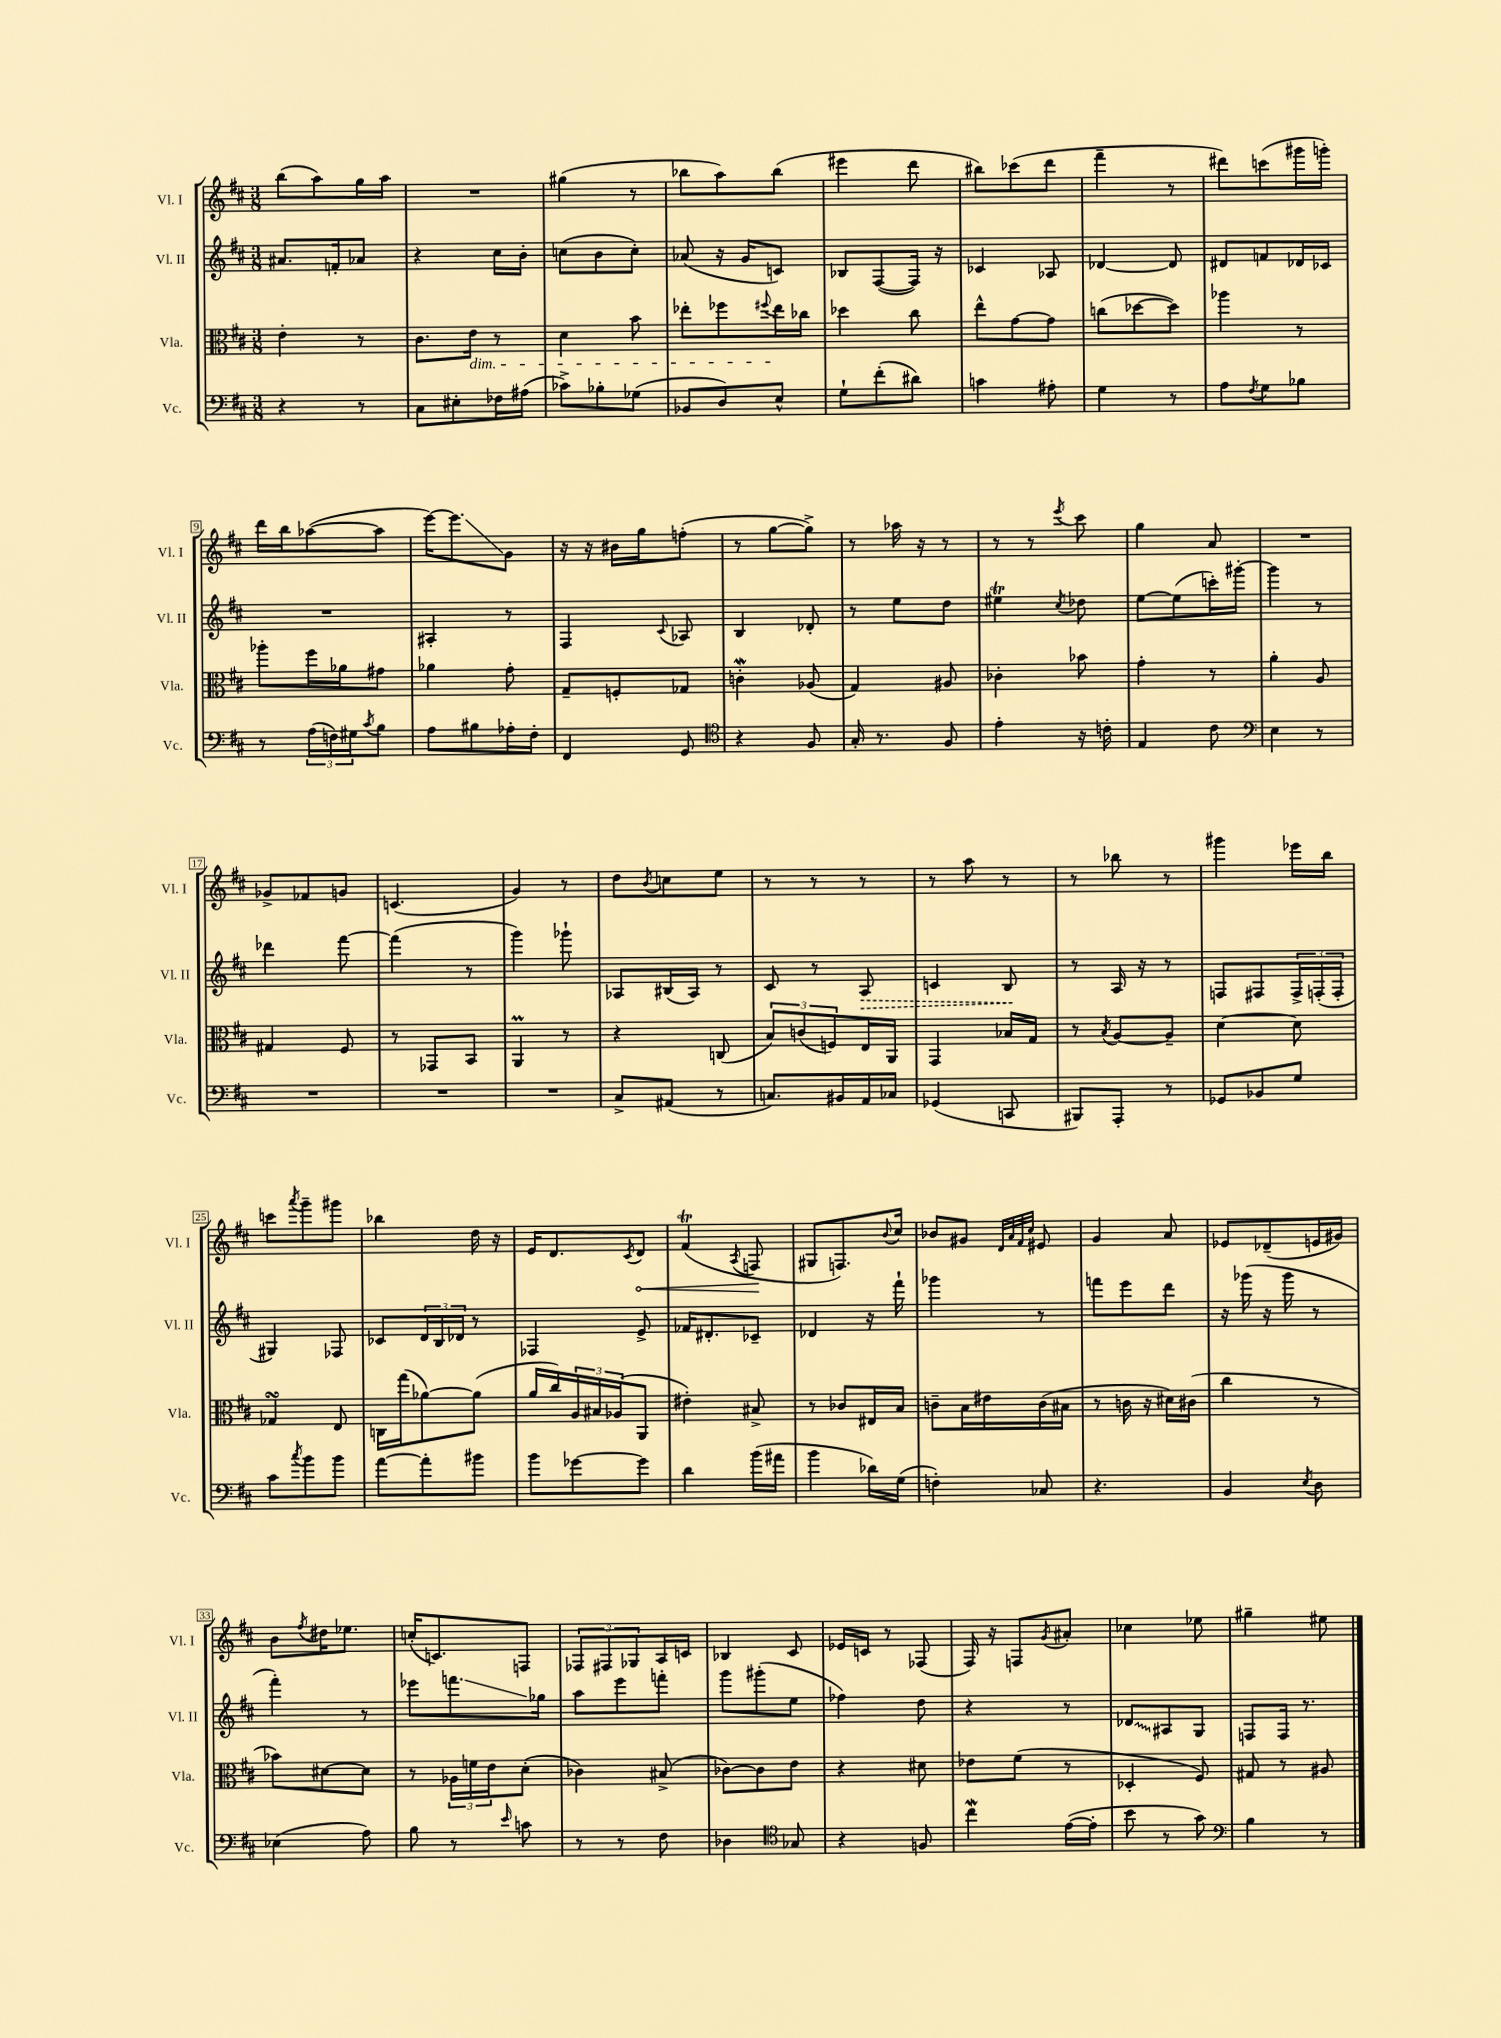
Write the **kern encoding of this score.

**kern	**kern	**kern	**kern
*staff4	*staff3	*staff2	*staff1
*clefF4	*clefC3	*clefG2	*clefG2
*k[f#c#]	*k[f#c#]	*k[f#c#]	*k[f#c#]
*M3/8	*M3/8	*M3/8	*M3/8
4r	4e'	8.a#	(8bb
.	.	.	8aa)
.	.	16f'	.
8r	8r	8a-	16gg
.	.	.	16aa
=	=	=	=
8C#	8.c#	4r	4.r
8E#'	.	.	.
.	16e	.	.
16F-	8r	16cc#	.
(16A#	.	16b'	.
=	=	=	=
8c-^)	4d	(8cc	(4gg#
8B-'	.	8b	.
(8G-	8b	8cc')	8r
=	=	=	=
8BB-	8ee-'	(8a-	8bb-
8D)	8ff-	16r	8aa)
.	.	16g	.
.	8qqff#	.	.
8E^^	16ee-	8c)	(8bb-
.	16cc-	.	.
=	=	=	=
8G`	4dd-	8B-	4eee#
(8f#'	.	([8F#	.
8d#)	8cc#	16F#])	8ddd
.	.	16r	.
=	=	=	=
4c	8ee^^	4c-	8bb#)
.	[8g	.	(8ccc-
8A#'	8g]	8A-	8ddd
=	=	=	=
4G	(8cc	[4d-	4fff#~
.	[8dd-	.	.
8r	8dd-])	8d-]	8r
=	=	=	=
8A	4aa-	8d#	8ddd#)
8qF#	.	.	.
8G	.	8f	(8ccc
8B-	8r	16d-	16ggg#
.	.	16c-	16ggg')
=	=	=	=
8r	8aa-'	4.r	16ddd
.	.	.	16bb
(24A	16ff#	.	([8aa-
24F)	.	.	.
.	16a-	.	.
24G#	.	.	.
8qc#	.	.	.
8B	8g#	.	8aa-]
=	=	=	=
8A	4a-	4A#'	[16eee)
.	.	.	8.eee]
8B#	.	.	.
16A-'	8g'	8r	8g
16F#'	.	.	.
=	=	=	=
4FF#	8G~	4F#	16r
.	.	.	16r
.	8F'	.	16b#
.	.	.	16gg
.	.	8qqc#	.
8GG	8G-	8A-	(8ff'
=	=	=	=
*clefC4	*	*	*
4r	4c'	4B	8r
.	.	.	[8gg
8F#	(8A-	8d-'	8gg^])
=	=	=	=
16G'	4G)	8r	8r
8.r	.	.	.
.	.	8ee	16aa-
.	.	.	16r
8F#	8A#	8dd	8r
=	=	=	=
4e'	4c-'	4ee#	8r
.	.	.	8r
.	.	8qcc#	8qeee
16r	8b-	8dd-	8ccc#
16c'	.	.	.
=	=	=	=
4E	4g'	[8ee	4gg
.	.	(8ee]	.
8c#	8r	16ccc')	8a
.	.	[16ggg#'	.
=	=	=	=
*clefF4	*	*	*
4E	4a'	4ggg#]	4.r
8r	8A	8r	.
=	=	=	=
4.r	4G#	4ddd-	8g-^
.	.	.	8f-
.	8F#	[8fff#	8g
=	=	=	=
4.r	8r	(4fff#]	(4.c
.	8GG-	.	.
.	8BB	8r	.
=	=	=	=
4.r	4AA	4ggg)	4g)
.	8r	8ggg-`	8r
=	=	=	=
8C#^	4r	8A-	8dd
.	.	.	8qb
(8AA#	.	(16B#	8cc
.	.	16A-)	.
8r	(8C	8r	8ee
=	=	=	=
8.C)	12B)	8c#	8r
.	(12c	.	.
.	.	8r	8r
.	12F)	.	.
16BB#	.	.	.
16AA	16E	8A	8r
16C-	16AA	.	.
=	=	=	=
(4GG-	4GG	4c	8r
.	.	.	8aa
8CC	16B-	8B	8r
.	16G	.	.
=	=	=	=
8BBB#)	8r	8r	8r
.	8qB	.	.
8AAA'	[8A	16A	8bb-
.	.	16r	.
8r	8A~]	8r	8r
=	=	=	=
8GG-	[4d	8F	4ggg#
8BB-	.	8F#	.
8G	8d]	24F#^	16eee-
.	.	(24F'	.
.	.	.	16bb
.	.	24F'	.
=	=	=	=
8c#	4G-	4G#)	8ccc
8qcc#	.	.	8qaaa
8b	.	.	8ggg~
8b	8E	8F-	8ggg#
=	=	=	=
[8a	16C	8c-	4bb-
.	(16gg	.	.
8a']	[8a-)	24d	.
.	.	24B	.
.	.	24d-	.
8b#	(8a-]	8r	16dd
.	.	.	16r
=	=	=	=
8b	16a	4F-	16e
.	16cc#)	.	8.d
[8g-	24A	.	.
.	24B#	.	.
.	(24A-	.	.
.	.	.	8qc#
8g-]	8AA	8e^	8d
=	=	=	=
4d	4e#')	16f-	(4f#
.	.	8.d#'	.
.	.	.	8qA
(16b	8B#^	8c-~	8F
16a#	.	.	.
=	=	=	=
4b	8r	4d-	8G#
.	8c-	.	8.F)
16d-)	16E#	16r	.
.	.	.	8qqb
(16G	16B	16fff#`	16cc#
=	=	=	=
4F')	8c~	4ggg-	8b-
.	16B	.	8g#
.	16e#	.	.
.	.	.	32qqd
.	.	.	32qqa
.	.	.	32qqf#
.	.	.	32qqcc#
8C-	(16c	8r	8e#
.	16B#	.	.
=	=	=	=
4.r	8r	8fff	4g
.	16c	8eee	.
.	16r	.	.
.	16d#)	8ddd	8a
.	(16c#	.	.
=	=	=	=
4BB	4cc#	16r	8e-
.	.	(16ggg-	.
.	.	16r	(8d-~
.	.	16ggg-	.
8qE	.	.	.
8D	8r	8r	16e
.	.	.	16g#)
=	=	=	=
(4E-	8b-)	4fff#')	8b
.	.	.	8qff#
.	[8d#	.	16dd#
.	.	.	8.ee-
8A)	8d#]	8r	.
=	=	=	=
8B	8r	8eee-	(16cc'
.	.	.	8.c)
8r	24A-	8.fff	.
.	24f	.	.
.	24e	.	.
16qqe	.	.	.
8c	(8d'	.	8F
.	.	16gg-	.
=	=	=	=
8r	4c-)	8aa	12F-
.	.	.	12F#
8r	.	8eee	.
.	.	.	12G-
8F#	(8B#^	8fff'	16A
.	.	.	16c
=	=	=	=
4D-	[8c-)	8ggg	4B-
.	8c-]	(8ggg#'	.
*clefC4	*	*	*
8G-	8e	8ee	8c#
=	=	=	=
4r	4r	4ff-)	16e-
.	.	.	16c
.	.	.	8r
8F	8d#	8dd	(8F-
=	=	=	=
4cc#	8e-	4r	16F#)
.	.	.	16r
.	(8f#	.	8F
.	.	.	8qg
([16e	8r	8r	8a#'
16e']	.	.	.
=	=	=	=
8b	4D-'	8d-	4cc-
8r	.	8A#	.
8g)	8F#)	8G	8ee-
=	=	=	=
*clefF4	*	*	*
4B	8G#	8F	4gg#~
.	8r	16F	.
.	.	8.r	.
8r	8A#	.	8ee#
==	==	==	==
*-	*-	*-	*-
